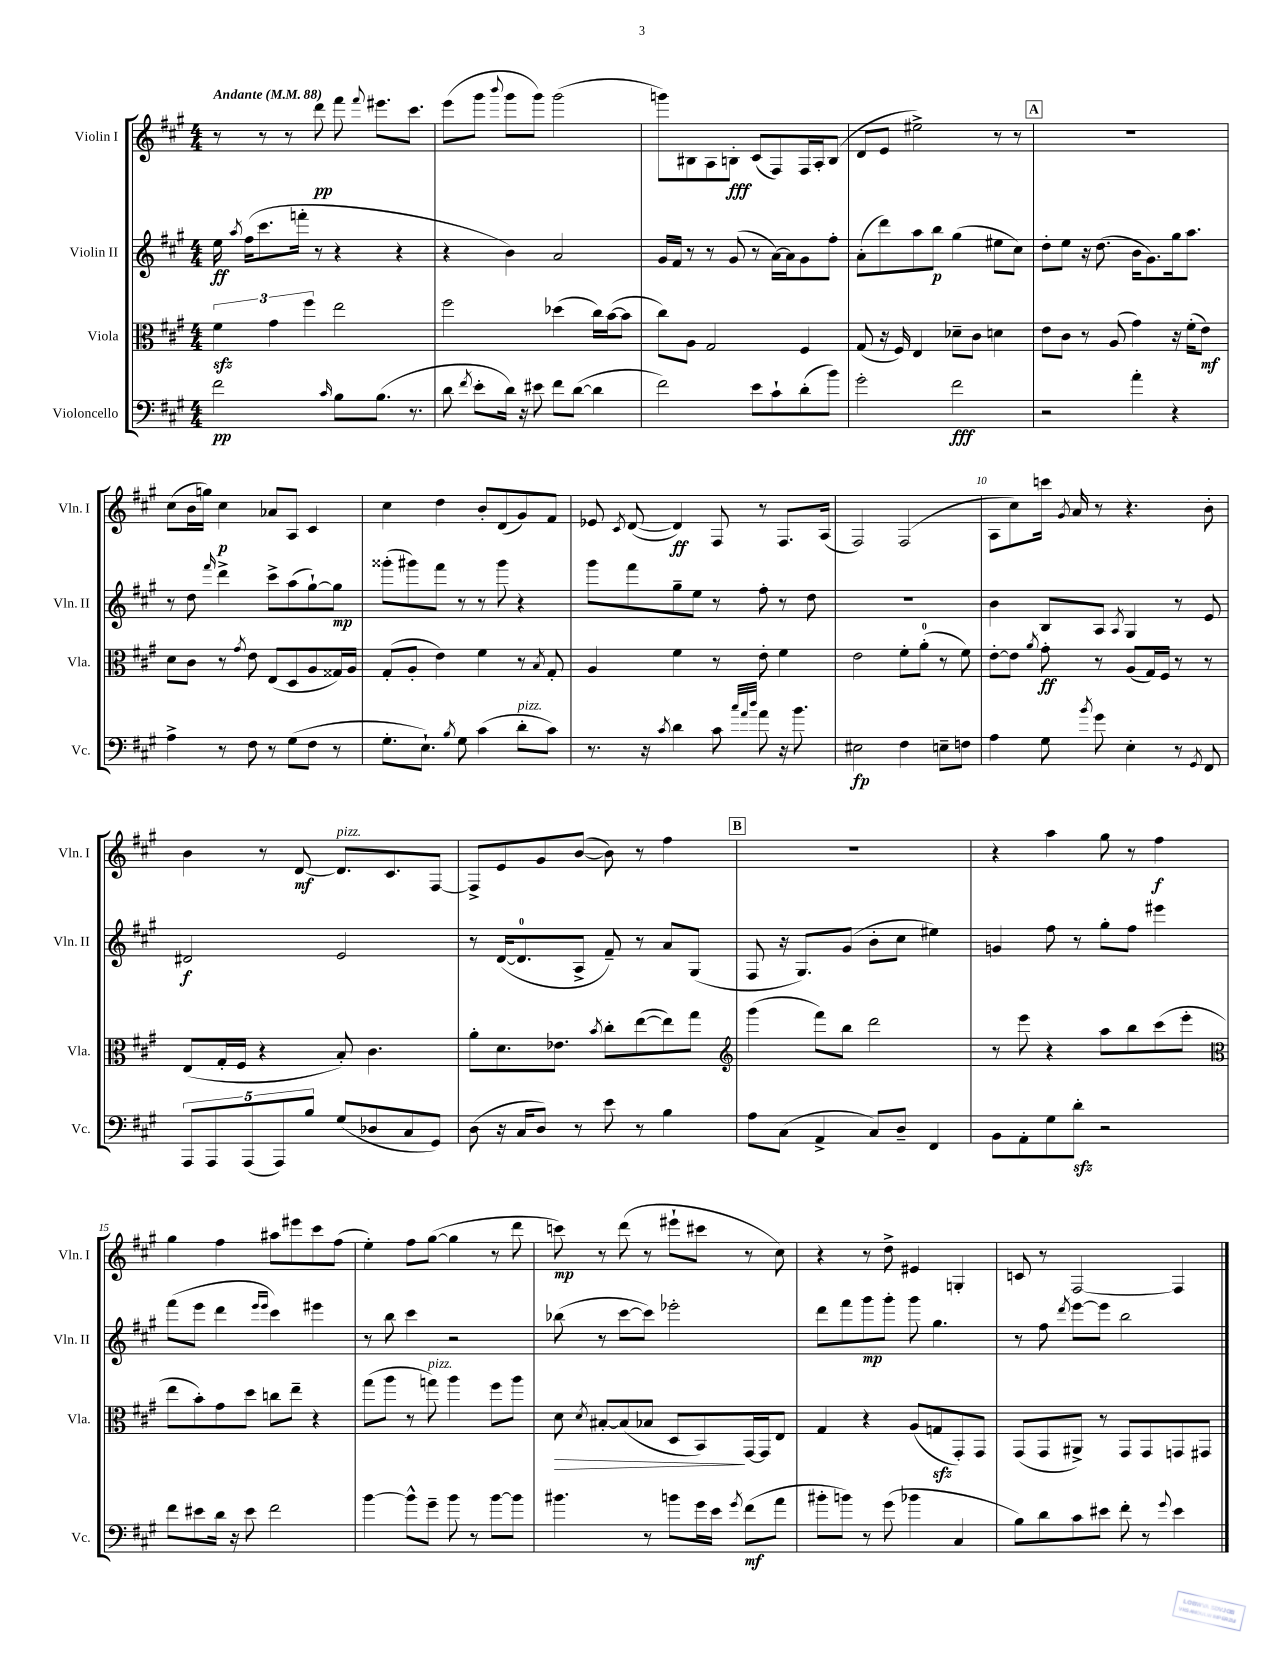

**kern	**kern	**kern	**kern
*staff4	*staff3	*staff2	*staff1
*clefF4	*clefC3	*clefG2	*clefG2
*k[f#c#g#]	*k[f#c#g#]	*k[f#c#g#]	*k[f#c#g#]
*M4/4	*M4/4	*M4/4	*M4/4
*MM88	*MM88	*MM88	*MM88
2f#\	6f#\	16ee\	8r
.	.	8qaa/	.
.	.	(16ff#\LK	.
.	.	8.ccc#\	8r
.	6g#\	.	.
.	.	.	8r
.	.	16fff'\Jk	.
.	6ff#\	.	.
.	.	8r	8ddd\
16qqc#/	.	.	.
8B\L	2ee\	4r	8fff#\
.	.	.	8qqfff#/
(8.B\J	.	.	8.eee#\L
.	.	4r	.
8.r	.	.	8.ccc#\J
=	=	=	=
8d\	2ff#\	4r	(8eee\L
8qf#/	.	.	.
8e'\L	.	.	8ggg#\J
.	.	.	8qqbbb/
16d\Jk)	.	4b\)	8ggg#\L
16r	.	.	.
8e#\	.	.	8ggg#\J)
8f#\L	(4dd-\	2a/	(2ggg#\
([8d\J	.	.	.
4d\]	16cc#\LL)	.	.
.	([16b\J	.	.
.	8b\]J	.	.
=	=	=	=
2f#\)	8cc#\L)	16g#/LL	8ggg\L)
.	.	16f#/JJ	.
.	8A\J	8r	8B#\
.	2G#/	8r	8A\
.	.	(8g#/	8B'\J
8e\L	.	8r	(8c#/L
8c#`\	.	[16a\LL)	8F#/)
.	.	16a\]J	.
(8d'\	4F#/	8g#\	16F#/L
.	.	.	16A'/J
8b\J)	.	8ff#'\J	(8B/J
=	=	=	=
2g#'\	(8G#/	(8a'\L	8d/L
.	16r	8ddd\)	8e/J
.	16F#/)	.	.
.	4E/	8aa\	2ee#^\)
.	.	8bb\J	.
2f#\	8d-~\L	(4gg#\	.
.	8c#\J	.	.
.	4d\	8ee#\L	8r
.	.	8cc#\J)	8r
=	=	=	=
2r	8e\L	8dd'\L	1r
.	8c#\J	8ee\J	.
.	8r	16r	.
.	.	(8.dd\	.
.	(8A/	.	.
4a'\	4g#\)	16b\LK	.
.	.	8.g#\)	.
4r	16r	16gg#\k	.
.	(16f#'\LK	8.aa\J	.
.	8e\J)	.	.
=	=	=	=
4A^\	8d\L	8r	(8cc#\L
.	8c#\J	8dd\	16b\L
.	.	.	16gg\JJ)
.	.	16qqfff#/	.
8r	8r	4ddd^\	4cc#\
.	8qg#/	.	.
8F#\	8e\	.	.
8r	(8E/L	8ccc#^\L	8a-/L
(8G#\L	8D/	(8aa\	8A/J
8F#\J	8A/	[8gg#`\)	4c#/
8r	16G##/L)	8gg#\]J	.
.	16A/JJ	.	.
=	=	=	=
8.G#'\L	(8G#'/L	(8ggg##'\L	4cc#\
.	8A'/J	8ggg#\)	.
8.E`\J)	.	.	.
.	4e\)	8fff#\J	4dd\
8qB/	.	.	.
8G#\	.	8r	.
(4c#\	4f#\	8r	8b'/L
.	.	8ggg#\	(8d/
8d'\L	8r	4r	8g#/)
.	8qB/	.	.
8c#\J)	8G#'/	.	8f#/J
=	=	=	=
8.r	4A/	8ggg#\L	8e-/
.	.	.	8qc#/
.	.	8fff#\	([8d/
16r	.	.	.
8qc#/	.	.	.
4d\	4f#\	8gg#~\	4d/])
.	.	8ee\J	.
8c#\	8r	8r	8F#/
32qqcc#/LLL	.	.	.
32qqa/	.	.	.
32qqdd/JJJ	.	.	.
8a\	8e'\	8ff#'\	8r
16r	4f#\	8r	8.F#/L
8.b\	.	.	.
.	.	8dd\	.
.	.	.	(16A/Jk
=	=	=	=
2E#\	2e\	1r	2F#/)
4F#\	8f#'\L	.	(2F#/
.	(8a'\J	.	.
8E~\L	8r	.	.
8F\J	8f#\)	.	.
=	=	=	=
4A\	[8e'\L	4b\	8A\L
.	8e\]J	.	8cc#\)
.	8qa/	.	.
8G#\	8g#'\	8B/L	16ccc\Jk
.	.	.	8qg#/
.	.	.	16a/
8qb/	.	.	.
8g#\	8r	8A/J	8r
.	.	8qA/	.
4E'\	(8A/L	4G#/	4.r
.	16G#/L)	.	.
.	16F#/JJ	.	.
8r	8r	8r	.
8qGG#/	.	.	.
8FF#/	8r	8e/	8b'\
=	=	=	=
10AAA/L	(8E/L	2d#/	4b\
10AAA/	.	.	.
.	16G#'/L	.	.
.	16F#/JJ	.	.
(10AAA/	.	.	.
.	4r	.	8r
10AAA/)	.	.	.
.	.	.	[8d/
10B/J	.	.	.
(8G#/L	8B'/)	2e/	8.d/]L
8D-/	4.c#\	.	.
.	.	.	8.c#/
8C#/	.	.	.
8GG#/J)	.	.	[8F#/J
=	=	=	=
(8D\	8a'\L	8r	8F#^/]L
16r	8.d\	([16d/LK	8e/
16C#/LK	.	8.d/]	.
8D/J)	.	.	8g#/
.	8.e-\J	.	.
8r	.	8A^/J	([8b/J
.	8qb/	.	.
8e\	8cc#'\L	8f#~/)	8b\])
8r	([8ee\	8r	8r
4B\	8ee\])	8a/L	4ff#\
.	8gg#\J	(8G#/J	.
=	=	=	=
*	*clefG2	*	*
8A\L	(4ggg#\	8F#/	1r
(8C#\J	.	16r	.
.	.	8.G#/L)	.
4AA^/	8fff#\L)	.	.
.	8bb\J	(8g#/J	.
8C#/L)	2ddd\	8b'\L	.
8D~/J	.	8cc#\J	.
4FF#/	.	4ee#\)	.
=	=	=	=
8BB\L	8r	4g/	4r
8AA'\	8eee\	.	.
8G#\	4r	8ff#\	4aa\
8d'\J	.	8r	.
2r	8aa\L	8gg#'\L	8gg#\
.	8bb\	8ff#\J	8r
.	(8ccc#\	4eee#\	4ff#\
.	8eee'\J	.	.
=	=	=	=
*	*clefC3	*	*
8f#\L	8ee\L	(8fff#\L	4gg#\
8e#\	8b'\)	8eee\J	.
16d\Jk	8g#\	4ddd\	4ff#\
16r	.	.	.
8e#\	8dd\J	.	.
.	.	16qqeee/LL	.
.	.	16qqeee/JJ	.
2f#\	8cc\L	4ccc#\)	8aa#\L
.	8ee~\J	.	8eee#\
.	4r	4eee#\	8ccc#\
.	.	.	(8ff#\J
=	=	=	=
[4b\	(8gg#\L	8r	4ee'\)
.	8aa\J	8bb\	.
8b^^\]L	8r	4ccc#\	8ff#\L
8g#~\J	8gg\)	.	([8gg#\J
8b\	4aa\	2r	4gg#\]
8r	.	.	.
[8b\L	8ff#\L	.	8r
8b\]J	8aa\J	.	8ddd\
=	=	=	=
4.b#\	8d\	(8bb-\	8ccc\)
.	8qd/	.	.
.	[8B#'/L	8r	8r
.	(8B#/]	[8ccc#\L	(8ddd\
8r	8B-/J	8ccc#\]J)	8r
8b\L	8D/L	2eee-'\	8eee#`\L
16g#\L	8BB/)	.	8ccc#\J
16e\JJ	.	.	.
8qg#/	.	.	.
(8f#\L	[16GG#/L	.	8r
.	16GG#/]J	.	.
8a\J	8E/J	.	8cc#\)
=	=	=	=
8b#'\L	4G#/	8ddd\L	4r
8b\J)	.	8fff#\	.
8r	4r	8ggg#\	8r
(8g#\	.	8ggg#'\J	8dd^\
4b-\	(8A/L	8ggg#\	4e#/
.	8G/	4.gg#\	.
4C#/	8GG#'/)	.	4G'/
.	8GG#/J	.	.
=	=	=	=
8B\L)	(8GG#/L	8r	8c/
8d\	8GG#/	8ff#\	8r
.	.	8qddd/	.
8c#\	8AA#^/J)	[8eee\L	[2F#/
8e#\J	8r	8eee\]J	.
8f#'\	8GG#/L	2bb\	.
8r	8GG#/	.	.
8qqg#/	.	.	.
4e#\	8GG/	.	4F#/]
.	8GG#/J	.	.
==	==	==	==
*-	*-	*-	*-
